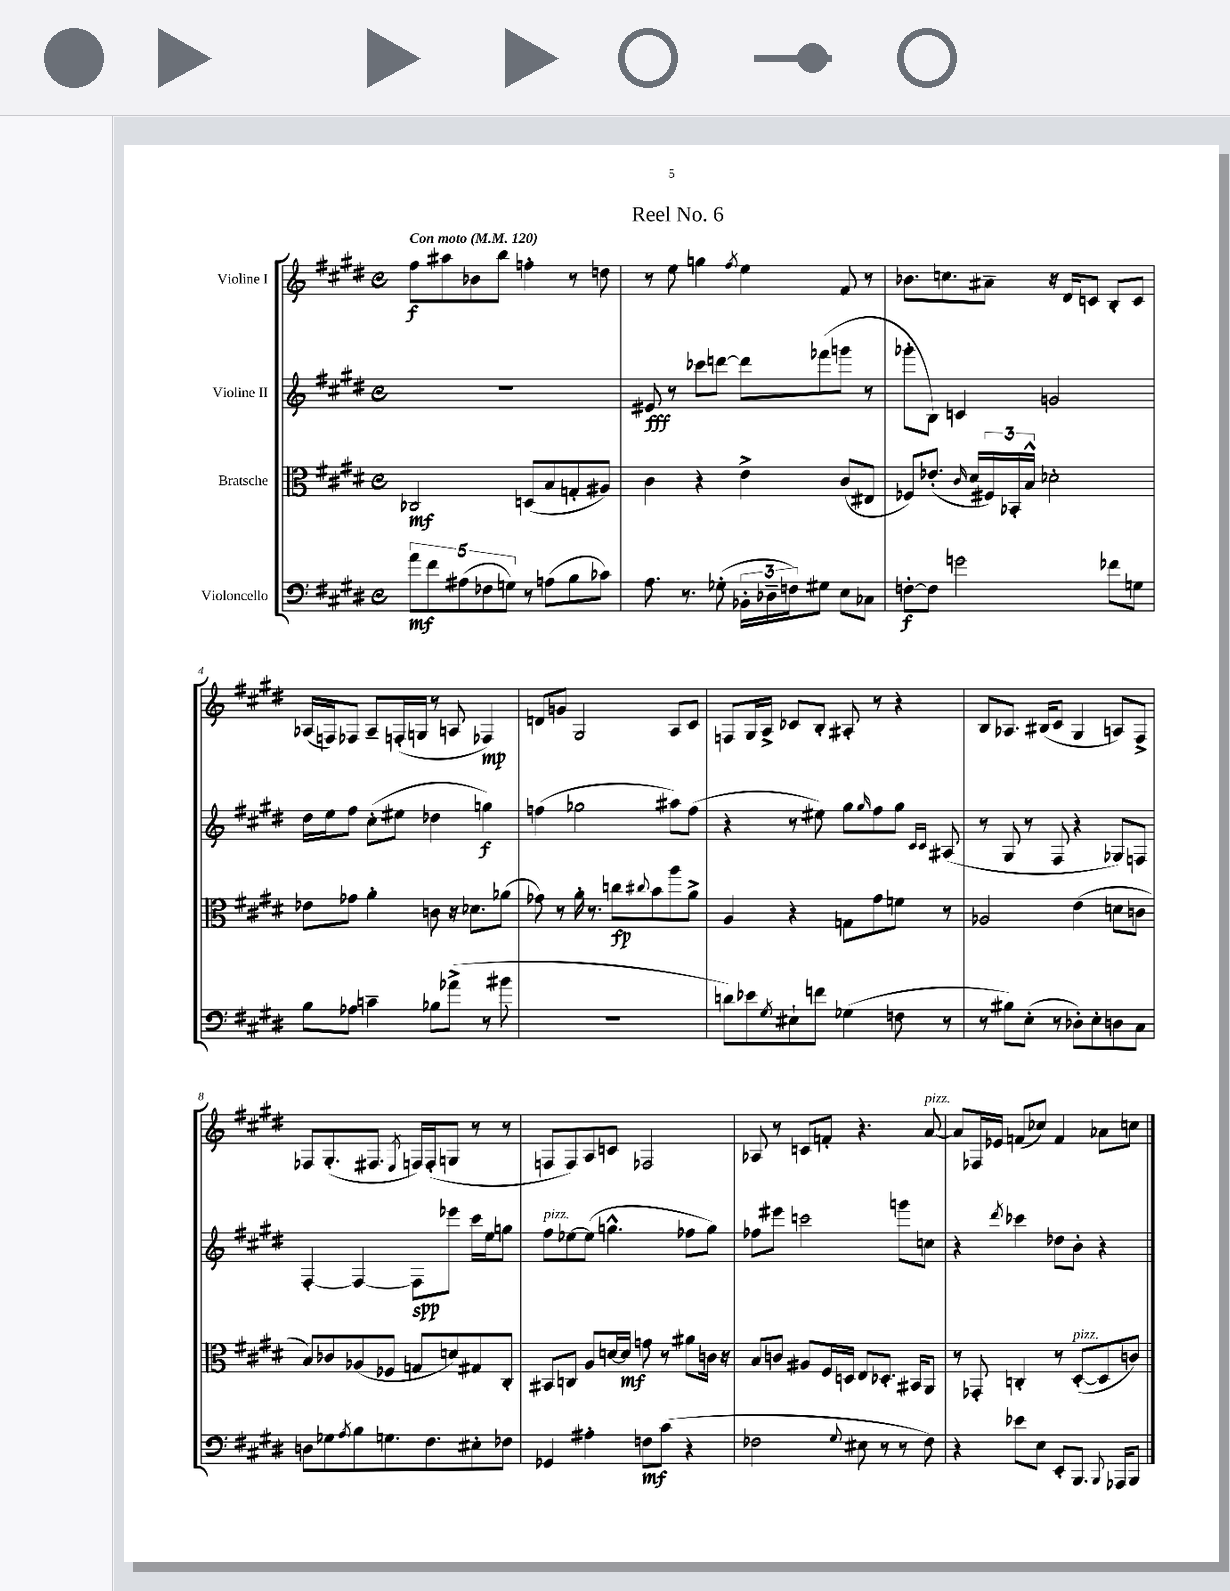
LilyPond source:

\header { title = "Reel No. 6" }
<<
\new StaffGroup <<
\new Staff = "s0" \with { instrumentName = "Violine I" } {
    \clef treble \key e \major \defaultTimeSignature \time 4/4 \tempo "Con moto" 4 = 120
    fis''8\f ais''8 bes'8 b''8 f''4-. r8 d''8 |
    r8 e''8 g''4 \acciaccatura { fis''8 } e''4 fis'8 r8 |
    bes'8. c''8. ais'8-- r16 dis'16 c'8 b8-. c'8 |
    aes16( f16) fes8 aes8-- f16-.( g16 r8 a8 fes4\mp) |
    d'8 g'8 gis2 a8 cis'8 |
    f8 gis16 a16-> ces'8 b8-. ais8-. r8 r4 |
    b8 aes8. bis16( cis'8 gis4 a8) fis8-> |
    fes8 gis8.-.( fis8. \acciaccatura { e8 } f16) f16-.( g8 r8 r8 |
    f8 f8) a8 c'8 fes2 |
    aes8 r8 c'8 f'8-. r4. a'8~^\markup { \italic "pizz." } |
    a'8 fes16 ees'16 f'8( ces''8) f'4 aes'8 c''8 \bar "|." |
}
\new Staff = "s1" \with { instrumentName = "Violine II" } {
    \clef treble \key e \major \defaultTimeSignature \time 4/4
    R1 |
    eis'8\fff r8 ces'''8 d'''8~ d'''8 fes'''8( g'''8 r8 |
    ges'''8-. b8) c'4 g'2 |
    dis''16 e''16 fis''8 cis''8-.( eis''8 des''4 g''4\f) |
    f''4( ges''2 ais''8) f''8( |
    r4 r8 eis''8) gis''8 \grace { gis''16 } fis''8 gis''8 \grace { cis'16 cis'16 } ais8( |
    r8 gis8 r8 fis8 r4 ges8) f8 |
    fis4~-. fis4~ fis8\spp ees'''8 cis'''16 e''16 g''8 |
    fis''8^\markup { \italic "pizz." } ees''8~ ees''8( g''4.-^ fes''8 g''8) |
    fes''8 eis'''8 c'''2 g'''8 c''8 |
    r4 \acciaccatura { dis'''8 } ces'''4 des''8 b'8-. r4 \bar "|." |
}
\new Staff = "s2" \with { instrumentName = "Bratsche" } {
    \clef alto \key e \major \defaultTimeSignature \time 4/4
    ces2\mf d8( b8 g8-. ais8) |
    cis'4 r4 e'4-> cis'8( eis8 |
    fes8) ees'8.-.( \grace { cis'16 } dis'16 \tuplet 3/2 { fis16) bes,16-. b16-^ } des'2-. |
    ees'8 ges'8 a'4-. c'8 r16 des'8. aes'8( |
    ges'8) r8 a'16-. r8. c''8\fp \appoggiatura { cis''8 } b'8 a''8 a'8-> |
    a4 r4 g8 gis'8 f'8 r8 |
    aes2 e'4( d'8 c'8 |
    b8) ces'8 aes8( fes8 g8 d'8) gis8 cis8-. |
    bis,8 c8 a8 d'16~ d'16\mf g'8 r8 ais'8 c'16 r16 |
    b8 c'8 ais8 fis16 d16 e8 des8.-. bis,16 a,8 |
    r8 ges,8-. c4-. r8 dis8~-.^\markup { \italic "pizz." }( dis8 c'8) \bar "|." |
}
\new Staff = "s3" \with { instrumentName = "Violoncello" } {
    \clef bass \key e \major \defaultTimeSignature \time 4/4
    \tuplet 5/4 { a'8\mf fis'8 ais8( fes8 g8) } r8 a8( b8 ces'8) |
    a8. r8. ges8-.( \tuplet 3/2 { bes,16-. des16-- f16) } gis8 e8 ces8 |
    f8~-.\f f8 g'2 fes'8 g8 |
    b8 aes8 c'4-- bes8 aes'8->( r8 bis'8 |
    R1 |
    d'8) ees'8 \acciaccatura { gis8 } eis8-! f'8 ges4( f8 r8 |
    r8 bis8) e8-.( r8 des8-.) e8-. d8 cis8 |
    d8 ges8 \acciaccatura { a8 } b8 g8. fis8. eis8-. fes8 |
    ges,4 ais4-. f8\mf cis'8( r4 |
    fes2 \appoggiatura { gis8 } eis8 r8 r8 fes8) |
    r4 ees'8 e8 e,8-. b,,8. \appoggiatura { b,,8 } aes,,16 b,,8 \bar "|." |
}
>>
>>
